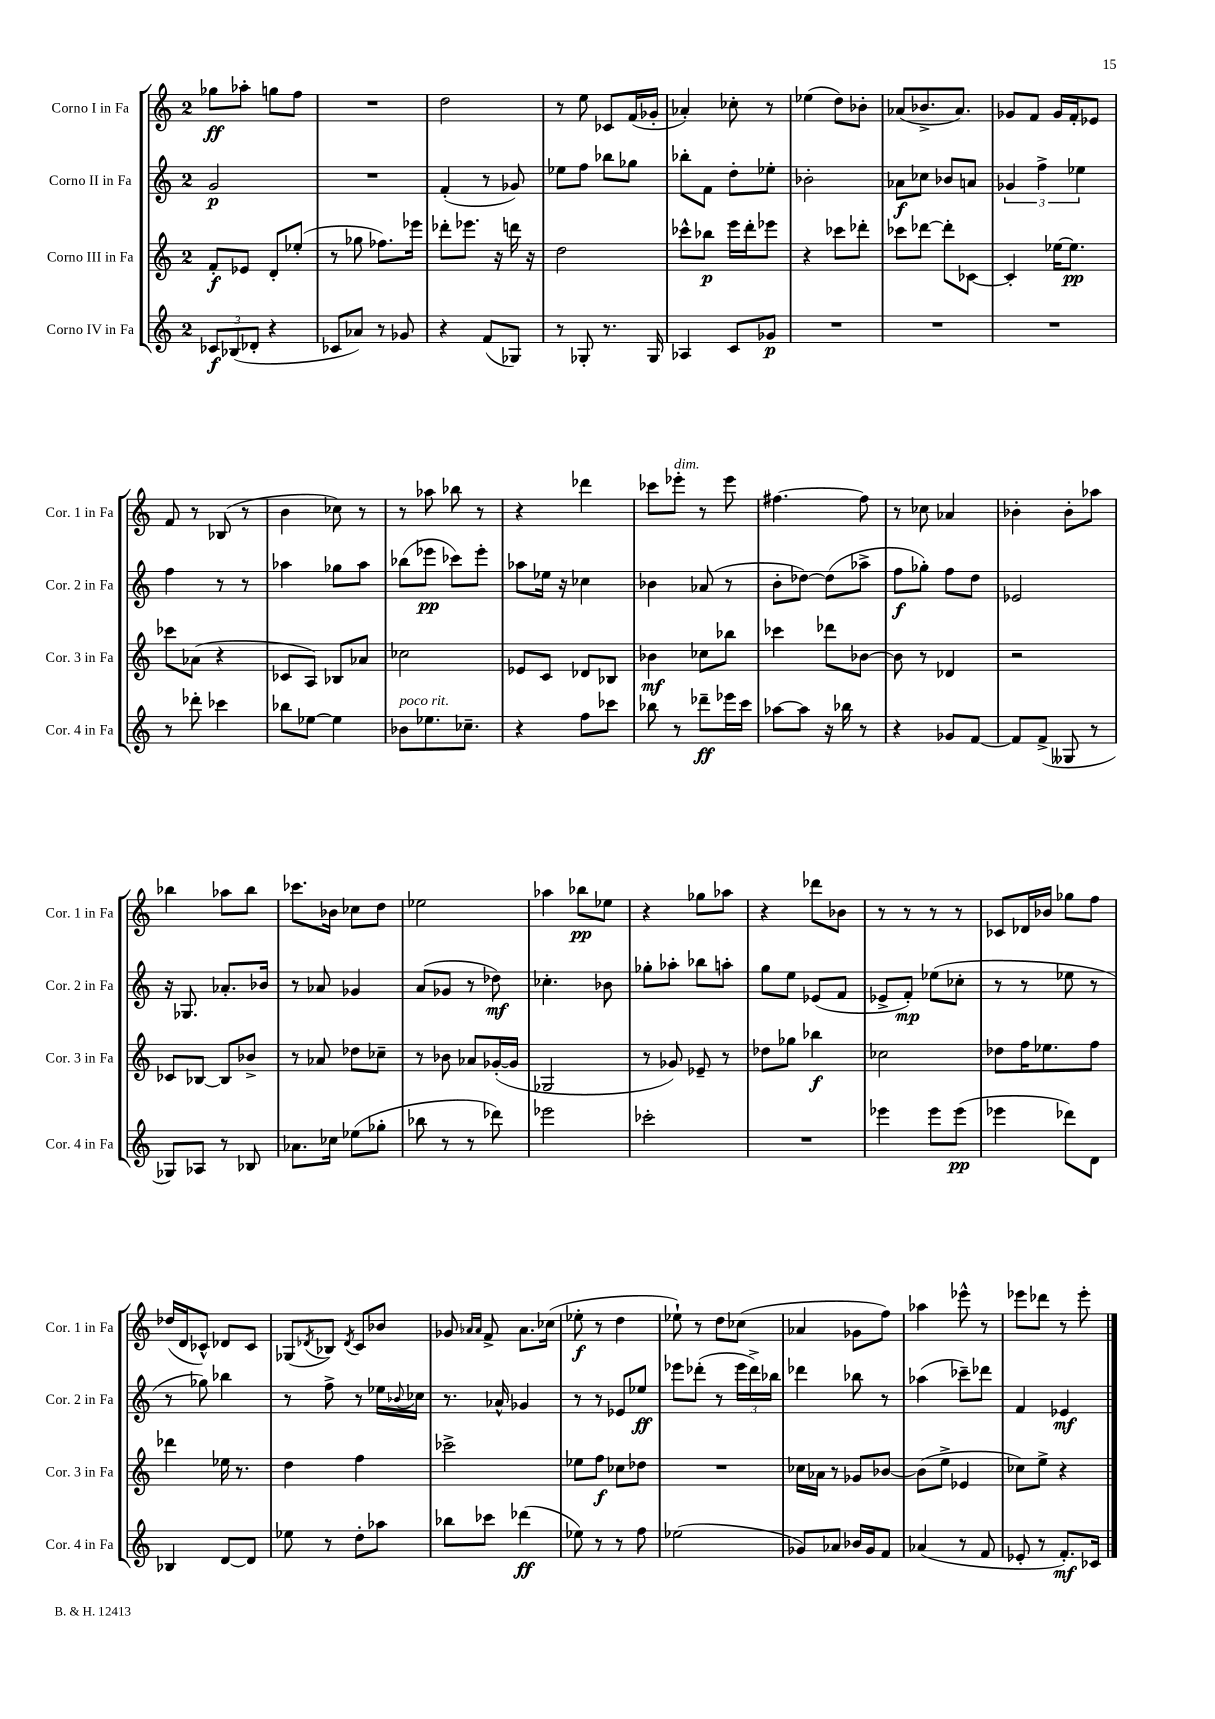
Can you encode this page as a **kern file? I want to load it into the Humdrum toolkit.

**kern	**kern	**kern	**kern
*staff4	*staff3	*staff2	*staff1
*clefG2	*clefG2	*clefG2	*clefG2
*k[]	*k[]	*k[]	*k[]
*M2/4	*M2/4	*M2/4	*M2/4
12c-	8f'	2g	8gg-
(12B-	.	.	.
.	8e-	.	8aa-'
12d-'	.	.	.
4r	8d'	.	8gg
.	(8ee-'	.	8ff
=	=	=	=
8c-	8r	2r	2r
8a-)	8gg-	.	.
8r	8.ff-)	.	.
8g-	.	.	.
.	16eee-	.	.
=	=	=	=
4r	8ddd-'	(4f'	2dd
.	8.eee-	.	.
(8f	.	8r	.
.	16r	.	.
8G-)	16ddd	8g-)	.
.	16r	.	.
=	=	=	=
8r	2dd	8ee-	8r
8G-'	.	8ff	8ee
8.r	.	8bb-	8c-
.	.	8gg-	(16f
16G-	.	.	16g-'
=	=	=	=
4A-	8ccc-^^	8bb-'	4a-')
.	8bb-	8f	.
8c	16eee	8dd'	8cc-'
.	16ddd'	.	.
8g-	8eee-	8ee-'	8r
=	=	=	=
2r	4r	2b-'	(4ee-
.	8ccc-	.	8dd)
.	8ddd-'	.	8b-'
=	=	=	=
2r	8ccc-	8a-	(8a-
.	[8ddd-	8cc-	8.b-^
.	8ddd-']	8b-	.
.	.	.	8.a-)
.	[8c-	8a	.
=	=	=	=
2r	4c-']	6g-	8g-
.	.	.	8f
.	.	6ff^	.
.	[16ee-	.	16g-
.	8.ee-]	.	16f'
.	.	6ee-	.
.	.	.	8e-
=	=	=	=
8r	8ccc-	4ff	8f
8ddd-'	(8a-	.	8r
4ccc-	4r	8r	(8B-
.	.	8r	8r
=	=	=	=
8bb-	8c-	4aa-	4b
[8ee-	8A)	.	.
4ee-]	8B-	8gg-	8cc-)
.	8a-	8aa-	8r
=	=	=	=
8b-	2cc-	(8bb-	8r
8.ee-	.	8eee-	8aa-
.	.	8ccc-)	8bb-
8.cc-~	.	.	.
.	.	8eee-'	8r
=	=	=	=
4r	8e-	8aa-	4r
.	8c	16ee-	.
.	.	16r	.
8ff	8d-	4cc-	4ddd-
8ccc-	8B-	.	.
=	=	=	=
8bb-	4b-	4b-	8ccc-
8r	.	.	8eee-'
8ddd-~	8cc-	(8a-	8r
16eee-	8bb-	8r	8eee-
16ccc	.	.	.
=	=	=	=
[8aa-	4ccc-	8b'	[4.ff#
8aa-]	.	[8dd-)	.
16r	8ddd-	(8dd-]	.
16bb-	.	.	.
8r	[8b-	8aa-^	8ff#]
=	=	=	=
4r	8b-]	8ff	8r
.	8r	8gg-')	8cc-
8g-	4d-	8ff	4a-
[8f	.	8dd	.
=	=	=	=
8f]	2r	2e-	4b-'
(8f^	.	.	.
8G--	.	.	8b-'
8r	.	.	8aa-
=	=	=	=
8G-)	8c-	16r	4bb-
.	.	8.G-	.
8A-	[8B-	.	.
8r	8B-]	8.a-'	8aa-
8B-	8b-^	.	8bb-
.	.	16b-	.
=	=	=	=
8.a-	8r	8r	8.ccc-
.	8a-	8a-	.
16cc-	.	.	16b-
(8ee-	8dd-	4g-	8cc-
8gg-'	8cc-~	.	8dd
=	=	=	=
8bb-	8r	(8a	2ee-
8r	8b-	8g-	.
8r	8a-	8r	.
8ddd-)	([16g-'	8dd-)	.
.	16g-]	.	.
=	=	=	=
2eee-	2G-	4.cc-'	4aa-
.	.	.	8bb-
.	.	8b-	8ee-
=	=	=	=
2ccc-'	8r	8gg-'	4r
.	8g-)	8aa-'	.
.	8e-~	8bb-	8gg-
.	8r	8aa'	8aa-
=	=	=	=
2r	8dd-	8gg	4r
.	8gg-	8ee	.
.	4bb-	(8e-	8ddd-
.	.	8f	8b-
=	=	=	=
4eee-	2cc-	8e-^	8r
.	.	8f')	8r
8eee-	.	(8ee-	8r
(8eee-	.	8cc-'	8r
=	=	=	=
4eee-	8dd-	8r	8c-
.	16ff	8r	16d-
.	8.ee-	.	16b-
8ddd-)	.	8ee-	8gg-
8d	8ff	8r	8ff
=	=	=	=
4B-	4ddd-	8r	(16dd-
.	.	.	16d
.	.	8gg-)	8c-^^)
[8d	16ee-	4bb-	8d-
.	8.r	.	.
8d]	.	.	8c-
=	=	=	=
8ee-	4dd	8r	(8G-
.	.	.	8qd-
8r	.	8ff^	8B-)
.	.	.	8qd-
8dd'	4ff	8r	8c
8aa-	.	16ee-	8b-
.	.	8qqb-	.
.	.	16cc-	.
=	=	=	=
8bb-	2ccc-^	8.r	8g-
.	.	.	16qqa-
.	.	.	16qqa-
8ccc-	.	.	8f^
.	.	16a-^^	.
(4ddd-	.	4g-	8.a-
.	.	.	(16cc-
=	=	=	=
8ee-)	8ee-	8r	8ee-'
8r	8ff	8r	8r
8r	8cc-	8e-	4dd
8ff	8dd-	8ee-	.
=	=	=	=
(2ee-	2r	8eee-	8ee-`)
.	.	(8ddd-'	8r
.	.	8r	8dd
.	.	24eee-	(8cc-
.	.	24ddd-^)	.
.	.	24bb-	.
=	=	=	=
8g-)	16cc-	4ddd-	4a-
.	16a-	.	.
8a-	8r	.	.
16b-	8g-	8bb-	8g-
16g-	.	.	.
8f	[8b-	8r	8ff)
=	=	=	=
(4a-	(8b-]	(4aa-	4aa-
.	8ee^	.	.
8r	4e-	8ccc-~)	8eee-^^
8f	.	8ddd-	8r
=	=	=	=
8e-'	8cc-)	4f	8eee-
8r	8ee^	.	8ddd-
8.f')	4r	4e-	8r
.	.	.	8eee-'
16c-	.	.	.
==	==	==	==
*-	*-	*-	*-
